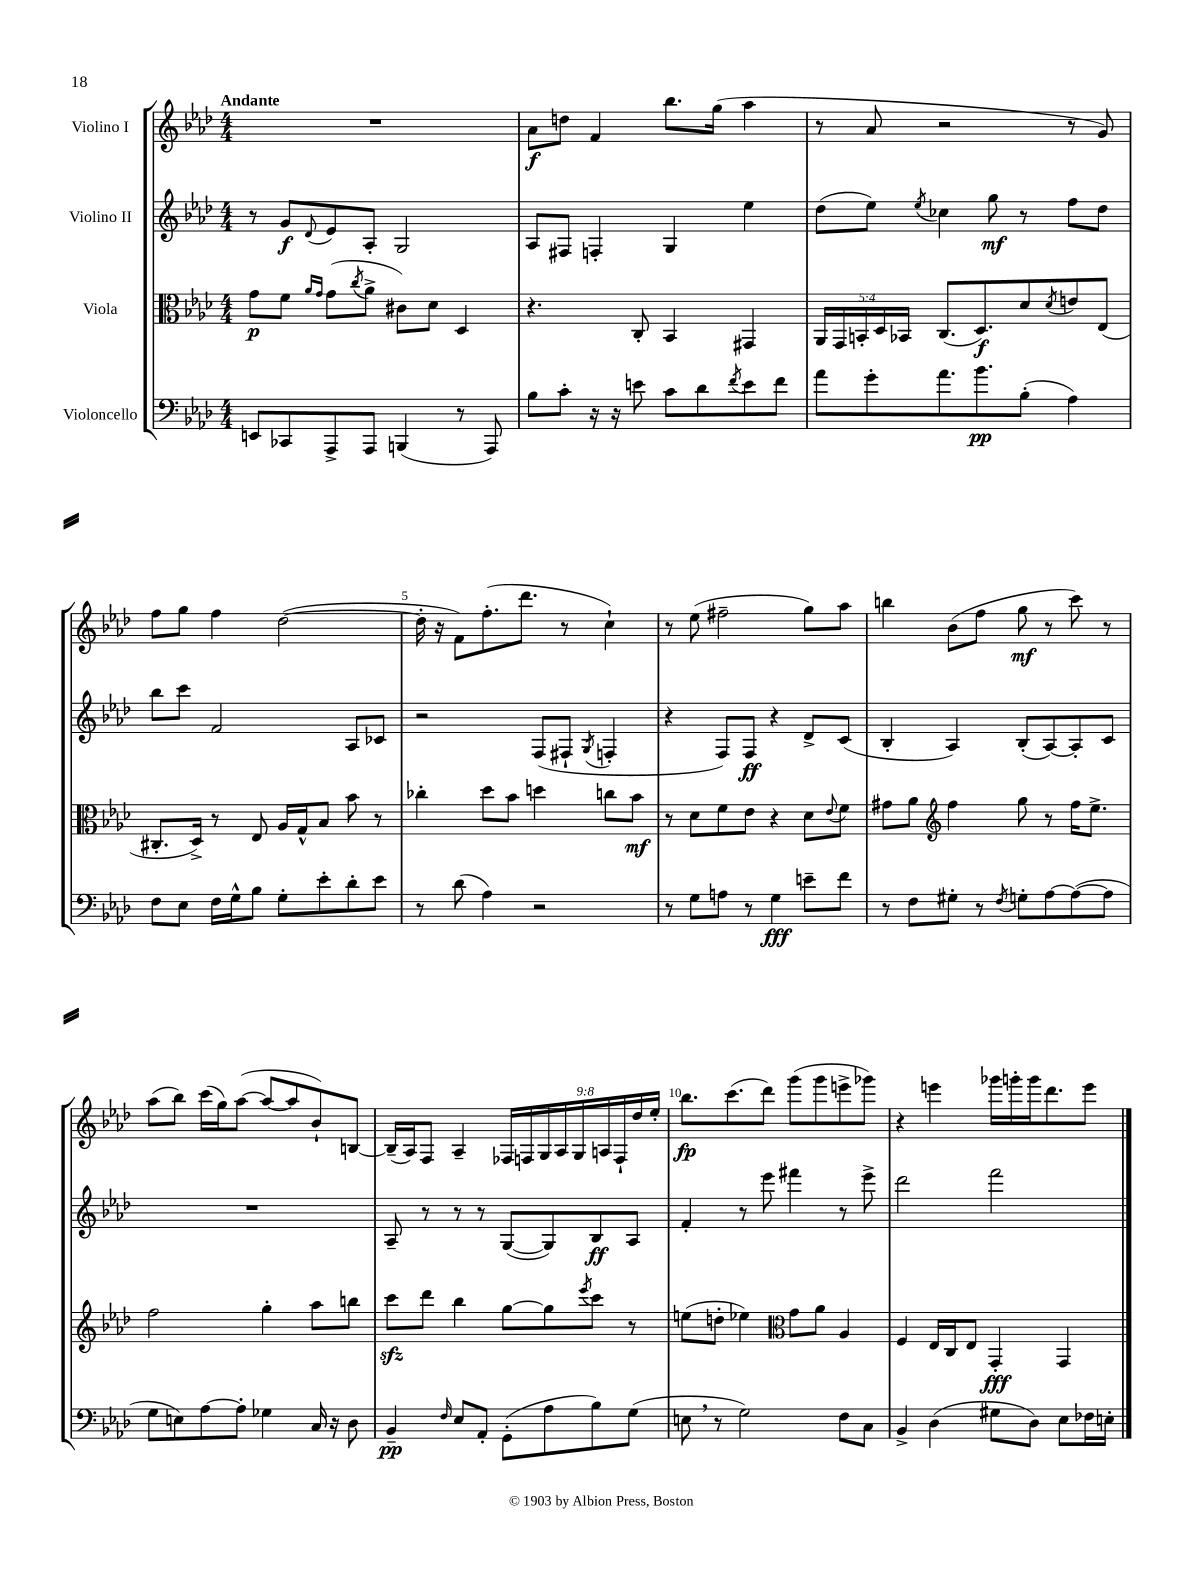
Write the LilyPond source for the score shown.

<<
\new StaffGroup <<
\new Staff = "s0" \with { instrumentName = "Violino I" } {
    \clef treble \key aes \major \numericTimeSignature \time 4/4 \override Staff.TupletNumber.text = #tuplet-number::calc-fraction-text \tempo "Andante"
    R1 |
    aes'8\f d''8 f'4 bes''8. g''16( aes''4 |
    r8 aes'8 r2 r8 g'8) |
    f''8 g''8 f''4 des''2~( |
    des''16-. r16 f'8) f''8.-.( des'''8. r8 c''4-!) |
    r8 ees''8( fis''2-- g''8) aes''8 |
    b''4 bes'8( f''8 g''8\mf r8 c'''8) r8 |
    aes''8( bes''8) c'''16( g''16) aes''8~( aes''8~ aes''8 bes'8-!) b8~ |
    b16--( aes16) f8 aes4-- \tuplet 9/8 { fes16 f16 g16 aes16 g16 a16 f16-! des''16 ees''16-. } |
    bes''8.\fp c'''8.( des'''8) g'''8( g'''8 e'''8-> ges'''8) |
    r4 e'''4 ges'''16 g'''16-. g'''16 des'''8. e'''8 \bar "|." |
}
\new Staff = "s1" \with { instrumentName = "Violino II" } {
    \clef treble \key aes \major \numericTimeSignature \time 4/4
    r8 g'8\f \appoggiatura { des'8 } ees'8 aes8-. g2 |
    aes8 fis8 f4-. g4 ees''4 |
    des''8( ees''8) \acciaccatura { ees''8 } ces''4 g''8\mf r8 f''8 des''8 |
    bes''8 c'''8 f'2 aes8 ces'8 |
    r2 f8( fis8-! \acciaccatura { g8 } f4-. |
    r4 f8) f8\ff r4 des'8-> c'8( |
    bes4-. aes4) bes8-.( aes8~) aes8-. c'8 |
    R1 |
    aes8-- r8 r8 r8 g8~( g8) bes8\ff aes8 |
    f'4-. r8 ees'''8 fis'''4 r8 ees'''8-> |
    des'''2 f'''2 \bar "|." |
}
\new Staff = "s2" \with { instrumentName = "Viola" } {
    \clef alto \key aes \major \numericTimeSignature \time 4/4 \override Staff.TupletNumber.text = #tuplet-number::calc-fraction-text
    g'8\p f'8 \grace { aes'16 g'16 } g'8( \acciaccatura { c''8 } aes'8-> cis'8) des'8 des4 |
    r4. c8-. bes,4 gis,4 |
    \tuplet 5/4 { aes,16 g,16 b,16-. des16 bes,16 } c8.( des8.\f) des'8 \acciaccatura { des'8 } e'8 ees8( |
    cis8.-. des16->) r8 ees8 aes16 g16-^ bes8 bes'8 r8 |
    ces''4-. des''8 bes'8 d''4 c''8 bes'8\mf |
    r8 des'8 f'8 ees'8 r4 des'8 \appoggiatura { ees'8 } f'8 |
    gis'8 aes'8 \clef treble f''4 g''8 r8 f''16 ees''8.-> |
    f''2 g''4-. aes''8 b''8 |
    c'''8\sfz des'''8 bes''4 g''8~ g''8 \acciaccatura { ees'''8 } c'''8 r8 |
    e''8( d''8-. ees''4) \clef alto g'8 aes'8 aes4 |
    f4 ees16 c16 ees8 g,4-.\fff g,4 \bar "|." |
}
\new Staff = "s3" \with { instrumentName = "Violoncello" } {
    \clef bass \key aes \major \numericTimeSignature \time 4/4
    e,8 ces,8 aes,,8-> aes,,8 b,,4( r8 aes,,8) |
    bes8 c'8-. r16 r16 e'8 c'8 des'8 \acciaccatura { f'8 } e'8 f'8 |
    aes'8 g'8-. aes'8. bes'8.\pp bes8-.( aes4) |
    f8 ees8 f16 g16-^ bes8 g8-. ees'8-. des'8-. ees'8 |
    r8 des'8( aes4) r2 |
    r8 g8 a8 r8 g4\fff e'8-- f'8 |
    r8 f8 gis8-. r8 \acciaccatura { f8 } g8-. aes8~ aes8~( aes8 |
    g8 e8) aes8~ aes8-. ges4 c16 r16 des8 |
    bes,4--\pp \grace { f16 } ees8 aes,8-. g,8-.( aes8 bes8) g8( |
    e8 \breathe r8 g2) f8 c8 |
    bes,4-> des4( gis8 des8) ees8 fes16 e16-. \bar "|." |
}
>>
>>
\layout { \context { \Score \override BarNumber.break-visibility = ##(#f #t #t) barNumberVisibility = #(every-nth-bar-number-visible 5) } }
